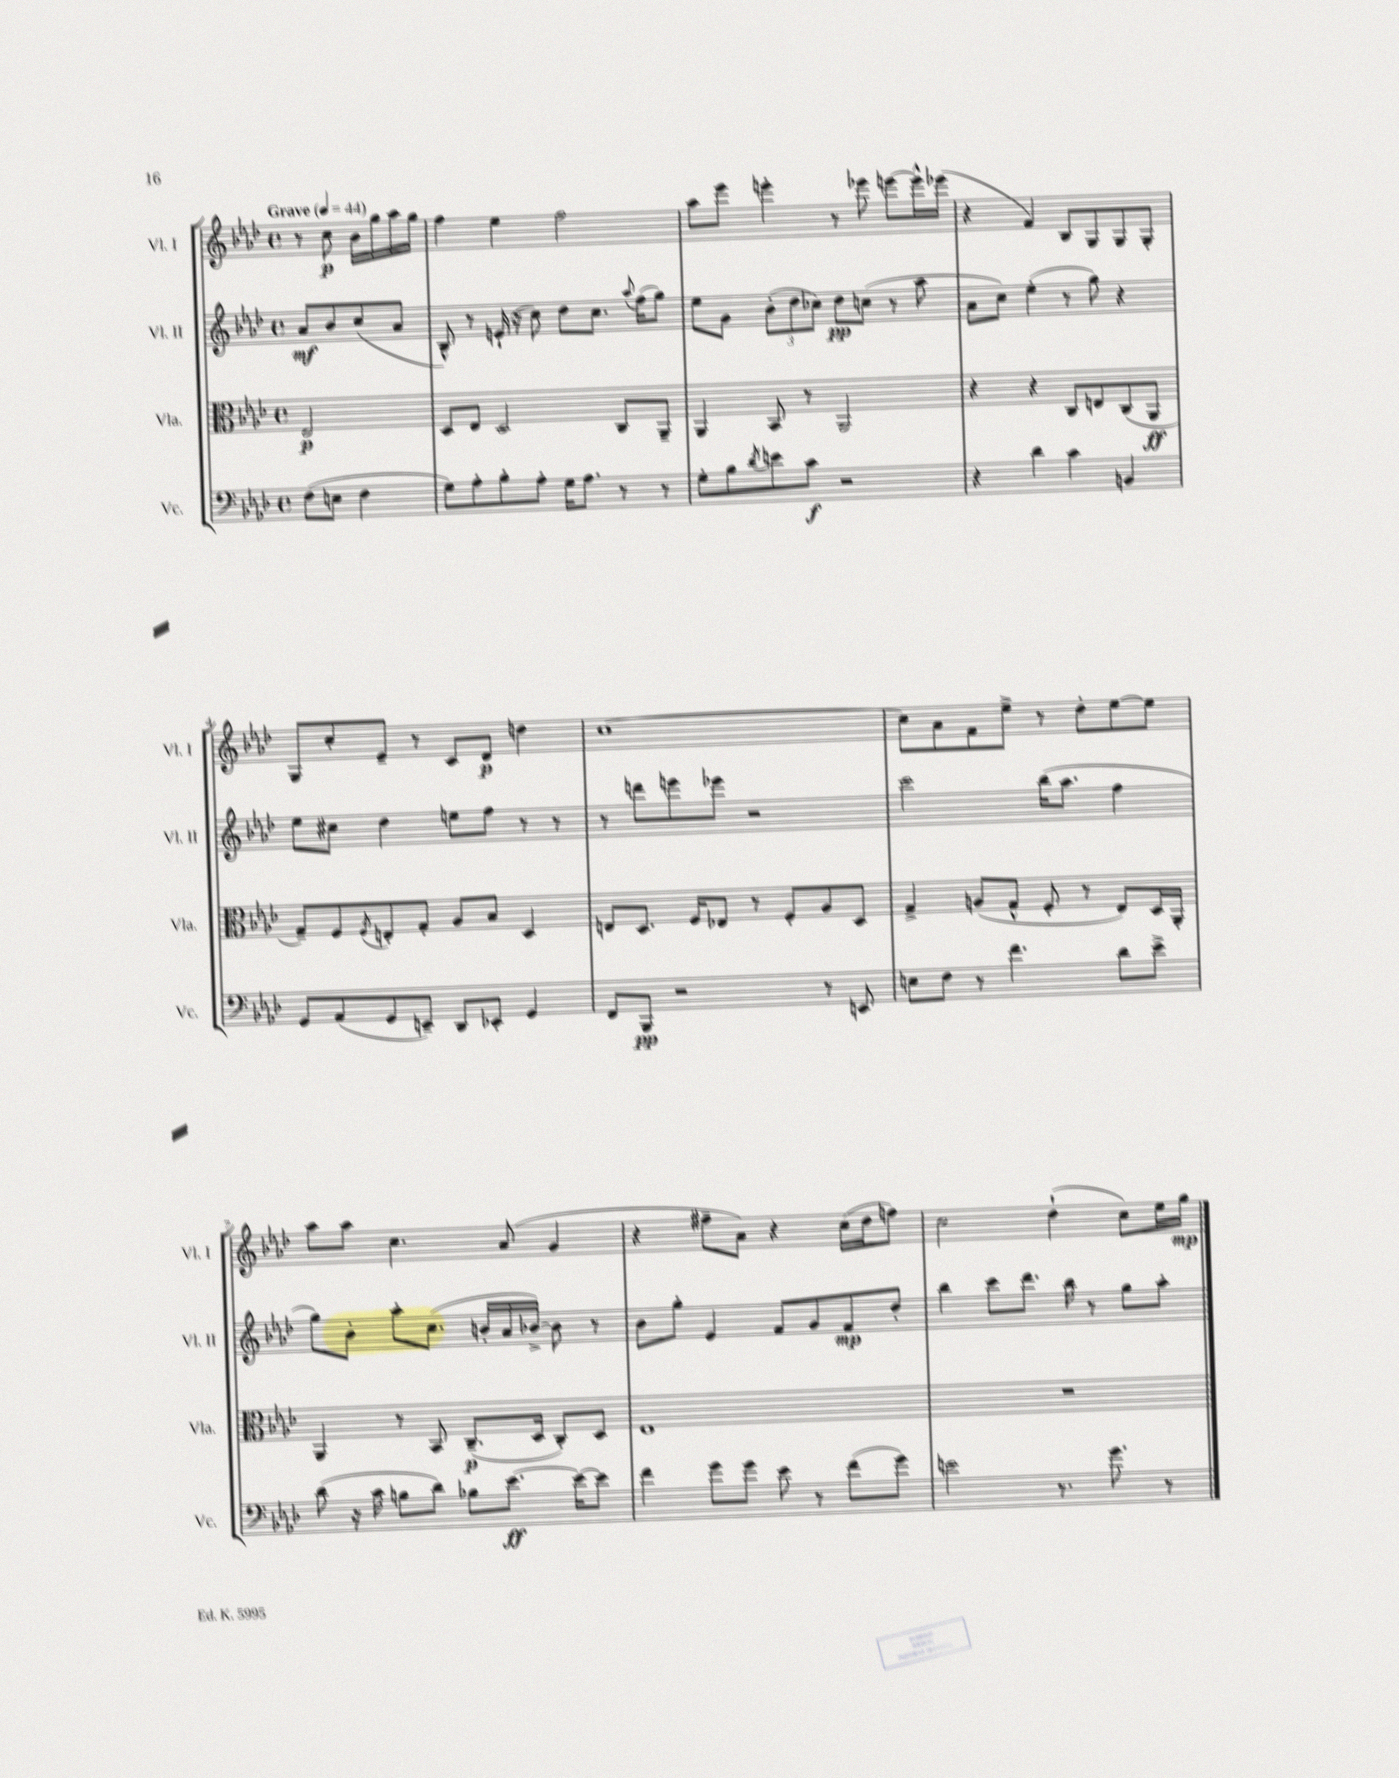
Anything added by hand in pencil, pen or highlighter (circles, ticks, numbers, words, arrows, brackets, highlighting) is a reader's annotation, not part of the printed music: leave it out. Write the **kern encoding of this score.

**kern	**dynam	**kern	**dynam	**kern	**dynam	**kern	**dynam
*part4	*part4	*part3	*part3	*part2	*part2	*part1	*part1
*staff4	*staff4	*staff3	*staff3	*staff2	*staff2	*staff1	*staff1
*I"Vc.	*	*I"Vla.	*	*I"Vl. II	*	*I"Vl. I	*
*I'Vc.	*	*I'Vla.	*	*I'Vl. II	*	*I'Vl. I	*
*clefF4	*	*clefC3	*	*clefG2	*	*clefG2	*
*k[b-e-a-d-]	*	*k[b-e-a-d-]	*	*k[b-e-a-d-]	*	*k[b-e-a-d-]	*
*M4/4	*	*M4/4	*	*M4/4	*	*M4/4	*
*met(c)	*	*met(c)	*	*met(c)	*	*met(c)	*
*MM44	*	*MM44	*	*MM44	*	*MM44	*
=	=	=	=	=	=	=	=
!	!	!	!	!	!	!LO:TX:a:B:t=Grave	!
(8F\L	.	2E-/	p	8a-/L	mf	8r	.
8En\J	.	.	.	8b-/	.	8cc\	p
4F\	.	.	.	(8cc/	.	16b-\LL	.
.	.	.	.	.	.	16gg\	.
.	.	.	.	8a-/J	.	16aa-\	.
.	.	.	.	.	.	16gg\JJ	.
=1	=1	=1	=1	=1	=1	=1	=1
8G\L)	.	8D-/L	.	8B-^^/)	.	4ff\	.
8A-'\	.	8E-/J	.	8r	.	.	.
8B-'\	.	2D-/	.	(16en`/	.	4ee-\	.
.	.	.	.	16r	.	.	.
8A-'\J	.	.	.	8cc\)	.	.	.
16G\KL	.	.	.	8dd-\L	.	2ff\	.
8.A-\J	.	.	.	.	.	.	.
.	.	.	.	8.cc\J	.	.	.
8r	.	8C/L	.	.	.	.	.
.	.	.	.	8qqaa-/	.	.	.
.	.	.	.	(16ff\KL	.	.	.
8r	.	8AA-~/J	.	8gg\J)	.	.	.
=2	=2	=2	=2	=2	=2	=2	=2
8G'\L	.	4AA-/	.	8ee-\L	.	8aa-\L	.
8B-\	.	.	.	8g\J	.	8eee-\J	.
8qd-/	.	.	.	.	.	.	.
8en\	.	8BB-/	.	(12b-'\L	.	4eeen'\	.
.	.	.	.	12dd-\	.	.	.
8c\J	f	8r	.	.	.	.	.
.	.	.	.	12cc-X\J)	.	.	.
2r	.	2AA-/	.	8dd-\L	pp	8r	.
.	.	.	.	(8ccn\J	.	8eee-X\	.
.	.	.	.	8r	.	[8eeen\L	.
.	.	.	.	8aa-\	.	16eee^^\L]	.
.	.	.	.	.	.	(16eee-X\JJ	.
=3	=3	=3	=3	=3	=3	=3	=3
4r	.	4r	.	8a-\L	.	4r	.
.	.	.	.	8cc\J)	.	.	.
4d-\	.	4r	.	(4ee-'\	.	4f/)	.
4c\	.	8C/L	.	8r	.	8B-/L	.
.	.	8En/	.	8gg\)	.	8G/	.
4BBn/	.	(8C/	.	4r	.	8G/	.
.	.	8AA-/J	ff	.	.	8G'/J	.
!!LO:LB:g=z
=4	=4	=4	=4	=4	=4	=4	=4
8GG/L	.	8G~/L)	.	8ee-\L	.	8G/L	.
(8AA-/	.	8F/	.	8cc#X\J	.	8cc'/	.
.	.	8qF/	.	.	.	.	.
8GG/	.	8En'/	.	4dd-\	.	8e-~/J	.
8EEn~/J)	.	8G'/J	.	.	.	8r	.
8DD-/L	.	8A-/L	.	8een\L	.	8c/L	.
8EE-X'/J	.	8B-/J	.	8ff\J	.	8d-/J	p
4GG/	.	4D-/	.	8r	.	4ddn\	.
.	.	.	.	8r	.	.	.
=5	=5	=5	=5	=5	=5	=5	=5
8FF/L	.	8En/L	.	8r	.	[1cc	.
8BBB-/J	pp	8.D-/J	.	8dddn\L	.	.	.
2r	.	.	.	8eeen\	.	.	.
.	.	16F/KL	.	.	.	.	.
.	.	8E-X/J	.	8eee-X\J	.	.	.
.	.	8r	.	2r	.	.	.
.	.	8F'/L	.	.	.	.	.
8r	.	8A-/	.	.	.	.	.
8EEn/	.	8D-/J	.	.	.	.	.
=6	=6	=6	=6	=6	=6	=6	=6
8En\L	.	4G^/	.	2ccc\	.	8cc\L]	.
8F\J	.	.	.	.	.	8a-\	.
8r	.	(8An/L	.	.	.	8f\	.
4.f\	.	8G^^/J	.	.	.	8ee-^\J	.
.	.	8F'/	.	(16bb-\KL	.	8r	.
.	.	.	.	8.aa-\J	.	.	.
.	.	8r	.	.	.	8dd-'\L	.
8d-\L	.	8E-/L)	.	4ff\	.	[8ee-\	.
8e-^\J	.	16D-/L	.	.	.	8ee-\J]	.
.	.	16AA-'/JJ	.	.	.	.	.
!!LO:LB:g=z
=7	=7	=7	=7	=7	=7	=7	=7
(8d-\	.	4AA-/	.	8gg\L)	.	8aa-\L	.
16r	.	.	.	8b-'\J	.	8aa-\J	.
16c\	.	.	.	.	.	.	.
8Bn\L	.	8r	.	8aa-'\L	.	4.cc\	.
8d-\J)	.	8BB-/	.	(8.cc\J	.	.	.
8B-X\L	.	(8.C~/L	p	.	.	.	.
.	.	.	.	16bn'/LL	.	.	.
[8.e-\J	ff	.	.	16a-/	.	(8a-/	.
.	.	16D-/Jk	.	[16b-X^/JJ)	.	.	.
.	.	8C'/L)	.	8b-\]	.	4g/	.
16e-\KL_	.	.	.	.	.	.	.
8e-\J]	.	8D-/J	.	8r	.	.	.
=8	=8	=8	=8	=8	=8	=8	=8
4f\	.	1E-	.	8b-\L	.	4r	.
.	.	.	.	8gg'\J	.	.	.
8g\L	.	.	.	4e-/	.	8ff#X~\L	.
8g\J	.	.	.	.	.	8a-\J)	.
8e-\	.	.	.	8f/L	.	4r	.
8r	.	.	.	8g/	.	.	.
(8f\L	.	.	.	8f/	mp	(16cc\LL	.
.	.	.	.	.	.	16dd-\J	.
8g\J)	.	.	.	8dd-'/J	.	8ffn\J)	.
=9	=9	=9	=9	=9	=9	=9	=9
2en\	.	1r	.	4bb-\	.	2cc\	.
.	.	.	.	8ccc\L	.	.	.
.	.	.	.	8.ddd-\J	.	.	.
8.r	.	.	.	.	.	(4dd-`\	.
.	.	.	.	16bb-\	.	.	.
.	.	.	.	8r	.	.	.
8.g\	.	.	.	.	.	.	.
.	.	.	.	8gg\L	.	8cc\L)	.
8r	.	.	.	8aa-'\J	.	16ee-\L	.
.	.	.	.	.	.	16gg\JJ	mp
==	==	==	==	==	==	==	==
*-	*-	*-	*-	*-	*-	*-	*-
